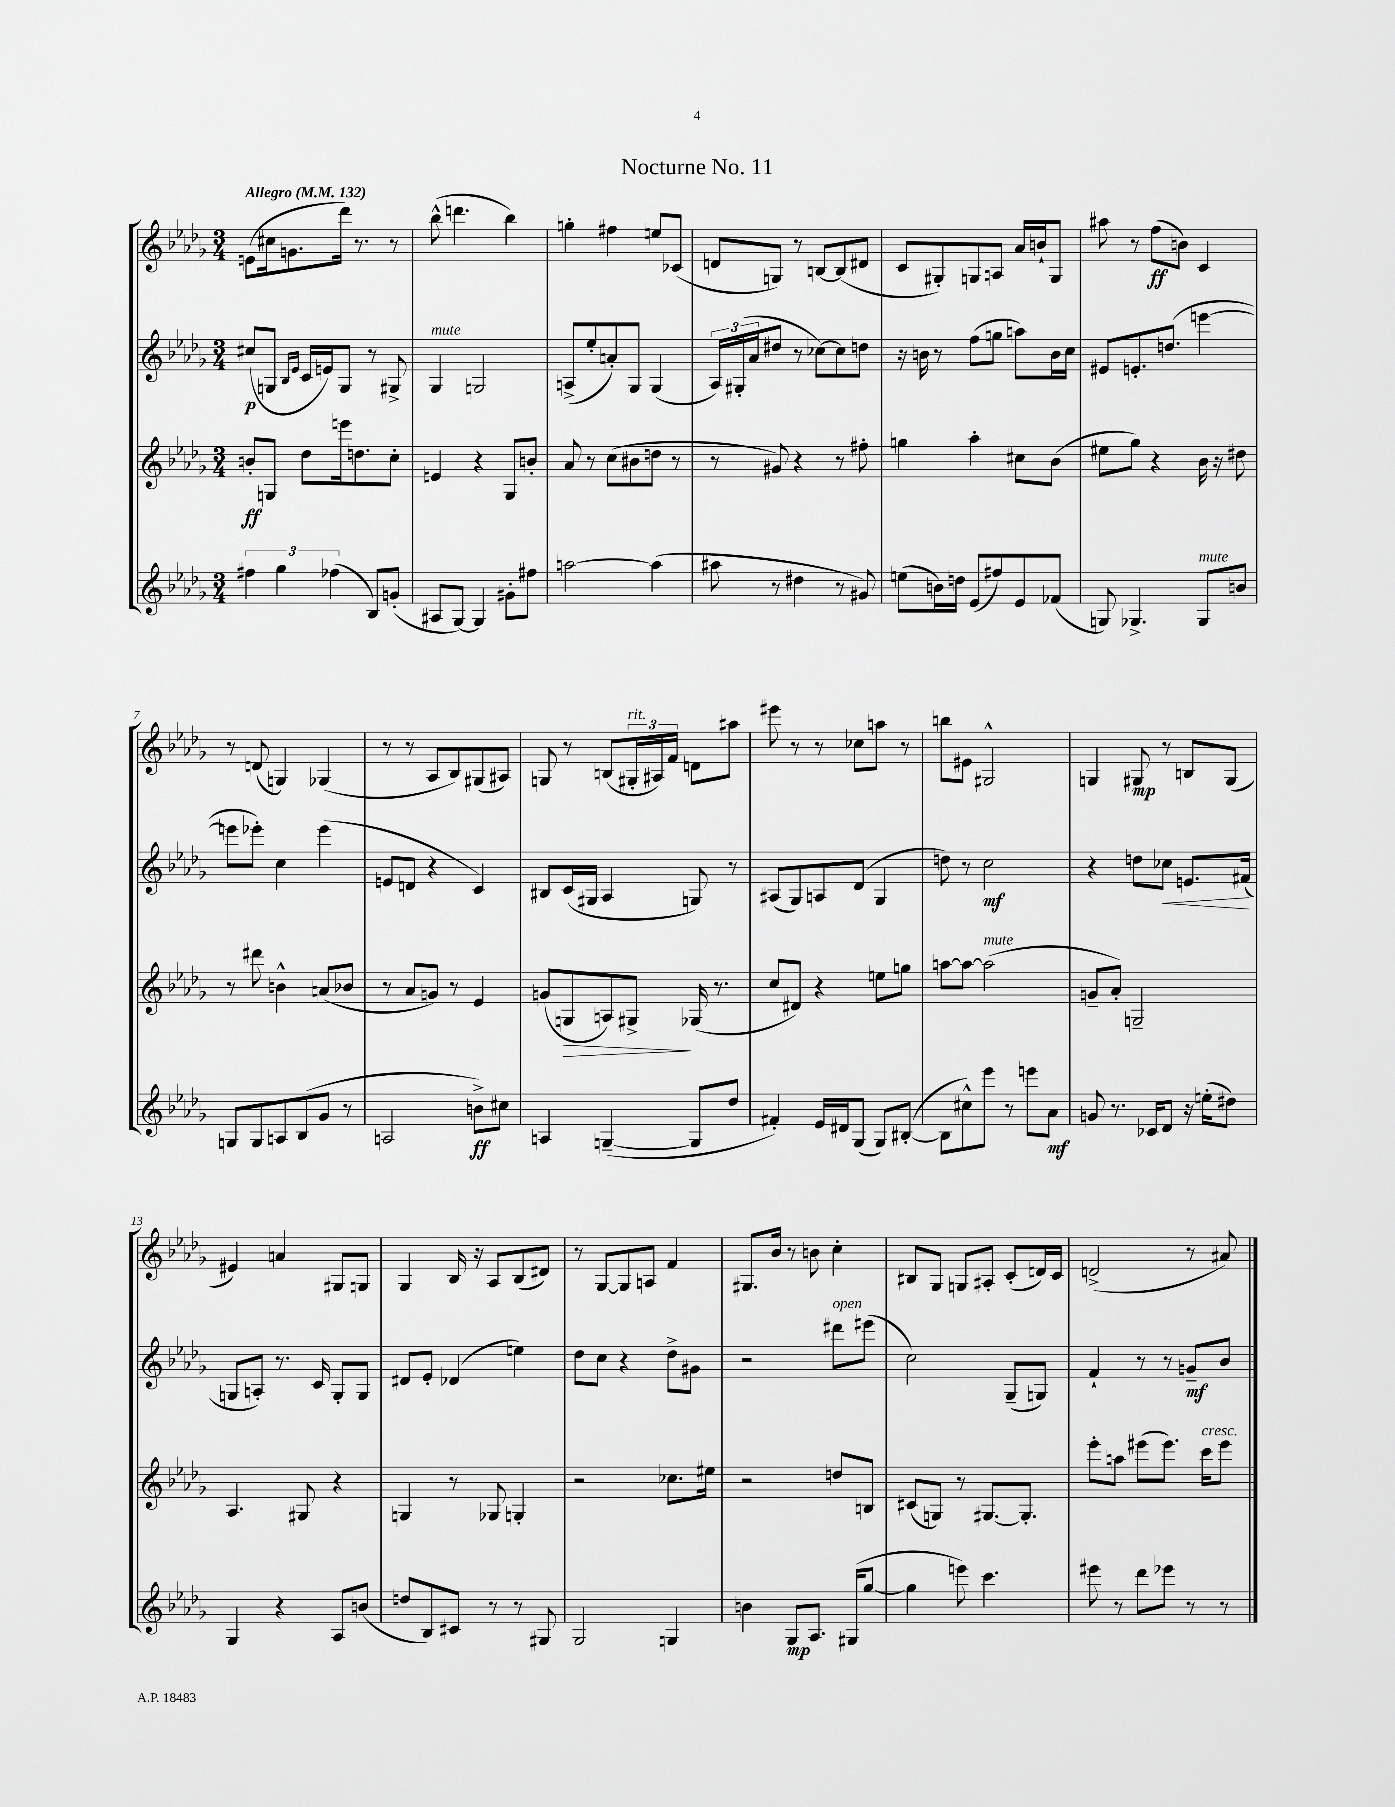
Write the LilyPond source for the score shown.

\header { title = "Nocturne No. 11" }
<<
\new StaffGroup <<
\new Staff = "s0" {
    \clef treble \key des \major \numericTimeSignature \time 3/4 \tempo "Allegro" 4 = 132
    e'8( cis''16 g'8. des'''16) r8. r8 |
    bes''8-^( d'''4. bes''4) |
    g''4-. fis''4 e''8 ces'8( |
    d'8 g8) r8 b8~ b8( dis'8 |
    c'8 gis8-.) g8 a8 aes'16 b'16-! g8 |
    ais''8 r8 f''8\ff( b'8) c'4 |
    r8 d'8( g4) ges4( |
    r8 r8 aes8 bes8) gis8( ais8) |
    g8 r8 b8( \tuplet 3/2 { gis16-.^\markup { \italic "rit." } ais16) f'16 } d'8 ais''8 |
    eis'''8 r8 r8 ces''8 a''8 r8 |
    b''8 eis'8 gis2-^ |
    g4 gis8\mp r8 b8 gis8( |
    eis'4) a'4 gis8 g8 |
    ges4 bes16 r16 aes8 bes8( dis'8) |
    r8 ges8~ ges8 a8 f'4 |
    gis8. bes'16 r8 b'8 c''4-. |
    bis8 ges8 g8 ais8-. c'8-.( d'16) c'16 |
    d'2->( r8 ais'8) \bar "|." |
}
\new Staff = "s1" {
    \clef treble \key des \major \numericTimeSignature \time 3/4
    cis''8\p( g8 \grace { bes16 ees'16 } c'16 e'16) g8 r8 gis8-> |
    ges4^\markup { \italic "mute" } g2 |
    a8->( ees''8-. a'8-.) ges8 ges4( |
    \tuplet 3/2 { aes16) gis16-.( aes'16 } dis''8 r8 ces''8~) ces''8 d''8 |
    r16 b'16 r8 f''8( g''8 a''8) b'16 c''16 |
    eis'8 e'8.-. d''8.( e'''4~ |
    e'''8 ees'''8-.) c''4 ees'''4( |
    e'8 d'8 r4 c'4) |
    bis8 c'16( gis16 aes4 g8) r8 |
    ais8( ges8) a8 des'8( ges4 |
    d''8) r8 c''2\mf |
    r4 d''8 ces''8\< e'8. fis'16\!( |
    g8 a8-.) r8. c'16 g8-. g8 |
    dis'8 ees'8-. des'4( e''4) |
    des''8 c''8 r4 des''8-> gis'8 |
    r2 dis'''8^\markup { \italic "open" } eis'''8( |
    c''2) ges8--( g8) |
    f'4-! r8 r8 g'8--\mf bes'8 \bar "|." |
}
\new Staff = "s2" {
    \clef treble \key des \major \numericTimeSignature \time 3/4
    b'8-.\ff g8 des''8 e'''16 d''8. c''8-. |
    e'4 r4 ges8 b'8-. |
    aes'8 r8 c''8( bis'8 d''8 r8 |
    r8 gis'8) r4 r8 fis''8-. |
    g''4 aes''4-. cis''8 bes'8( |
    eis''8 ges''8) r4 bes'16 r16 dis''8 |
    r8 dis'''8 b'4-^ a'8( bes'8 |
    r8 aes'8 g'8) r8 ees'4 |
    g'8( g8\> a8) gis8->\! ges16( r8. |
    c''8 dis'8) r4 e''8 g''8 |
    a''8~ a''8~ a''2^\markup { \italic "mute" }( |
    g'8-- aes'8-.) g2-- |
    aes4. gis8 r4 |
    g4 r8 ges8 g4-. |
    r2 ces''8. eis''16 |
    r2 d''8 b8 |
    cis'8( g8) r8 gis8.~ gis8.-. |
    ees'''8-. a''8 eis'''8( eis'''8.) c'''16^\markup { \italic "cresc." } eis'''8 \bar "|." |
}
\new Staff = "s3" {
    \clef treble \key des \major \numericTimeSignature \time 3/4
    \tuplet 3/2 { fis''4 ges''4 fes''4( } bes8) g'8-.( |
    ais8 ges8~) ges4 gis'8-. fis''8 |
    a''2~ a''4( |
    ais''8 r8 dis''4 r8 gis'8) |
    e''8( b'16) d''16 ees'8( fis''8) ees'8 fes'8( |
    g8) ges4.-> ges8^\markup { \italic "mute" } b'8 |
    g8 g8 a8 bes8( ges'8 r8 |
    a2 b'8->\ff) cis''8 |
    a4 g4~--( g8 des''8 |
    fis'4-.) ees'16 dis'16 ges8( ges8) bis8~-.( |
    bis8 cis''8-^) ees'''8 r8 e'''8 aes'8\mf |
    g'8 r8. ces'16 des'8 r16 e''16-.( dis''8) |
    ges4 r4 aes8 b'8( |
    d''8 bes8) cis'8 r8 r8 gis8 |
    ges2 g4 |
    b'4 ges8\mp aes8. gis16( ges''8~ |
    ges''4 e'''8) c'''4. |
    eis'''8 r8 des'''8 ees'''8 r8 r8 \bar "|." |
}
>>
>>
